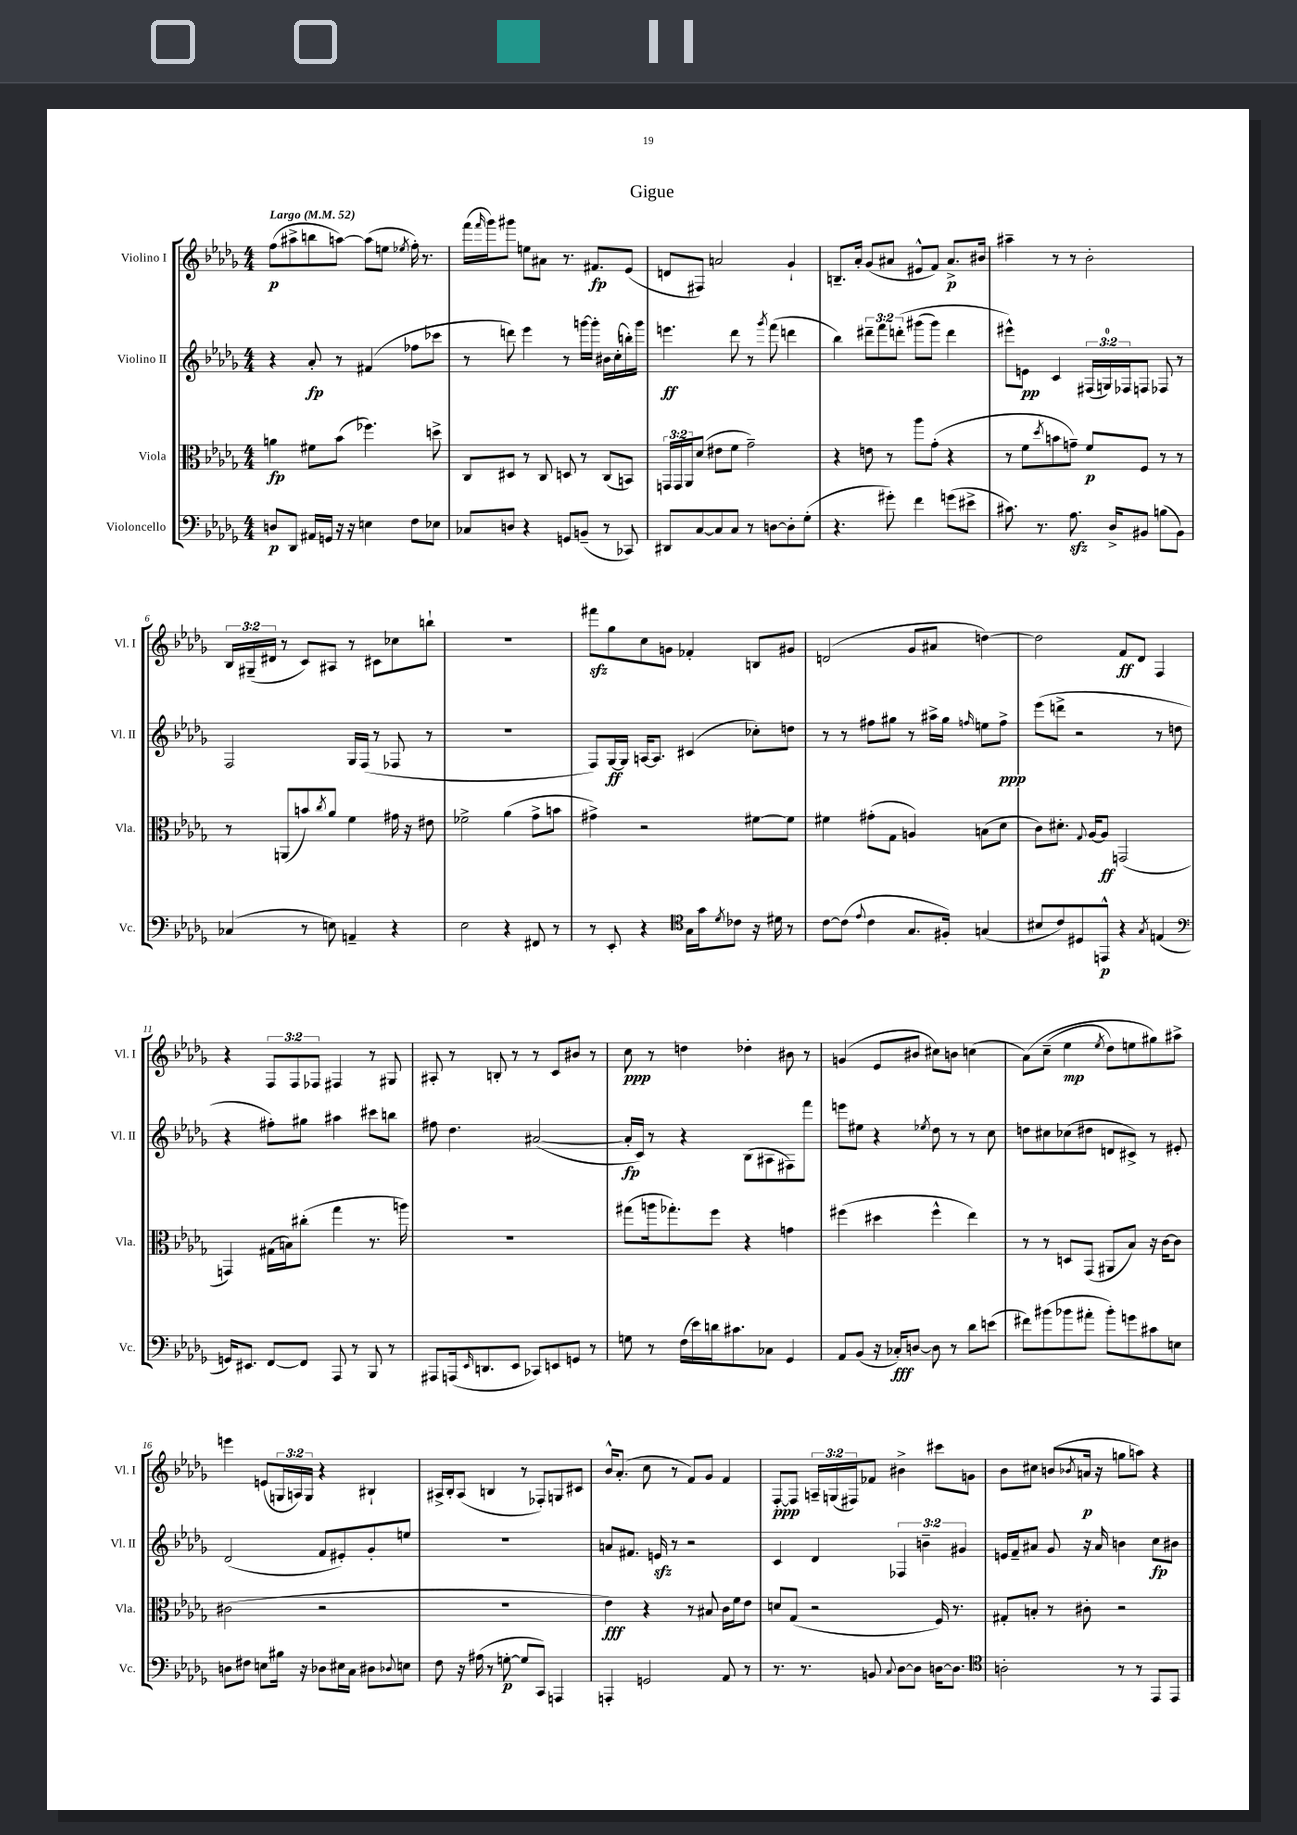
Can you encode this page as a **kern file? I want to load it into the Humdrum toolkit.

**kern	**dynam	**kern	**dynam	**kern	**dynam	**kern	**dynam
*part4	*part4	*part3	*part3	*part2	*part2	*part1	*part1
*staff4	*staff4	*staff3	*staff3	*staff2	*staff2	*staff1	*staff1
*I"Violoncello	*	*I"Viola	*	*I"Violino II	*	*I"Violino I	*
*I'Vc.	*	*I'Vla.	*	*I'Vl. II	*	*I'Vl. I	*
*clefF4	*	*clefC3	*	*clefG2	*	*clefG2	*
*k[b-e-a-d-g-]	*	*k[b-e-a-d-g-]	*	*k[b-e-a-d-g-]	*	*k[b-e-a-d-g-]	*
*M4/4	*	*M4/4	*	*M4/4	*	*M4/4	*
*MM52	*	*MM52	*	*MM52	*	*MM52	*
=1	=1	=1	=1	=1	=1	=1	=1
!	!	!	!	!	!	!LO:TX:a:B:t=Largo	!
8Dn/L	p	4an\	fp	4r	.	(8ff\L	p
8DD-/J	.	.	.	.	.	8aa#X^\	.
16AA#X/LL	.	8f#X\L	.	8a-'/	fp	8bbn\	.
16GGn/JJ	.	.	.	.	.	.	.
16r	.	(8b-\J	.	8r	.	[8aan\J)	.
16r	.	.	.	.	.	.	.
4En\	.	4.ff-X\)	.	(4f#X/	.	(8aa\L]	.
.	.	.	.	.	.	8een\J	.
.	.	.	.	.	.	8qee-X/	.
8F\L	.	.	.	8ff-X\L	.	16ff'\)	.
.	.	.	.	.	.	8.r	.
8E-X\J	.	8ddn^\	.	8ccc-X\J	.	.	.
=2	=2	=2	=2	=2	=2	=2	=2
8C-X/L	.	8C/L	.	8r	.	(16fff\LL	.
.	.	.	.	.	.	16qqfff/	.
.	.	.	.	.	.	16ggg-\J)	.
8Dn/J	.	8D#X/J	.	8dddn\)	.	8ggg#X\J	.
4r	.	8r	.	4eee-\	.	8een\L	.
.	.	8C/	.	.	.	8a#X\J	.
8GGn/L	.	8Dn/	.	8r	.	8.r	.
(8BBn~/J	.	8r	.	[16gggn\LL	.	.	.
.	.	.	.	16ggg'\JJ]	.	8.f#X/L	fp
8r	.	(8C/L	.	16b#X\LL	.	.	.
.	.	.	.	(16cc'\	.	.	.
8CC-X/)	.	8BBn/J)	.	16bbn'\)	.	(8e-/J	.
.	.	.	.	16ggg\JJ	.	.	.
=3	=3	=3	=3	=3	=3	=3	=3
8DD#X/L	.	24GGn/LL	.	4.eeen\	ff	8dn/L	.
.	.	24GG/	.	.	.	.	.
.	.	24AA-/J	.	.	.	.	.
[8C/	.	(8d-/J	.	.	.	8F#X/J)	.
8C/]	.	8e#X\L	.	.	.	2an/	.
8C/J	.	8f\J	.	8ddd-\	.	.	.
8r	.	2g-~\)	.	8r	.	.	.
.	.	.	.	8qggg-/	.	.	.
[8Dn\L	.	.	.	(8fff\	.	.	.
8D'\]	.	.	.	4dddn\	.	4g-`/	.
(8G-'\J	.	.	.	.	.	.	.
=4	=4	=4	=4	=4	=4	=4	=4
4.r	.	4r	.	4bb-\)	.	8.Bn~/L	.
.	.	.	.	.	.	16a-'/Jk	.
.	.	8en\	.	12ddd#X~\L	.	(8g-/L	.
.	.	.	.	12fff\	.	.	.
8g#X'\)	.	8r	.	.	.	8a#X/J	.
.	.	.	.	(12dddn'\J	.	.	.
4f\	.	8aa-\L	.	(8ggg#X\L	.	8e#X^^/L	.
.	.	(8g-'\J	.	8ggg#\J)	.	8f/J)	.
(8gn\L	.	4r	.	4ddd\	.	8.a#^/L	p
8e#X^\J	.	.	.	.	.	.	.
.	.	.	.	.	.	16b#X/Jk	.
=5	=5	=5	=5	=5	=5	=5	=5
8.c#X\)	.	8r	.	8eee#X^^\L)	.	4aa#X~\	.
.	.	8f\L	.	8en\J	pp	.	.
8.r	.	.	.	.	.	.	.
.	.	8qdd-/	.	.	.	.	.
.	.	8bn\	.	4c/	.	8r	.
8.A-zz\	.	8gn~\J)	.	.	.	8r	.
.	.	8f/L	p	(24F#X/LL	.	2b-'\	.
.	.	.	.	24Gn/)	.	.	.
16D-^/KL	.	.	.	.	.	.	.
.	.	.	.	24F-X/J	.	.	.
8BB#X/J	.	8F/J	.	8Fn/J	.	.	.
(8Bn\L	.	8r	.	8F-X/	.	.	.
8BB#\J)	.	8r	.	8r	.	.	.
!!LO:LB:g=z
=6	=6	=6	=6	=6	=6	=6	=6
(4C-X/	.	8r	.	2F/	.	24B-/LL	.
.	.	.	.	.	.	(24G#X~/	.
.	.	.	.	.	.	24d#X/JJ	.
.	.	(8AAn/L	.	.	.	8r	.
8r	.	8bn/)	.	.	.	8c/L)	.
.	.	8qcc/	.	.	.	.	.
8En\)	.	8a-/J	.	.	.	8A#X/J	.
4AAn~/	.	4f\	.	16G-/LL	.	8r	.
.	.	.	.	(16F/JJ	.	.	.
.	.	.	.	8r	.	8c#X\L	.
4r	.	16g#X\	.	8F-X/	.	8cc-X\	.
.	.	16r	.	.	.	.	.
.	.	8e#X\	.	8r	.	8bbn`\J	.
=7	=7	=7	=7	=7	=7	=7	=7
2E-\	.	2f-X^\	.	1r	.	1r	.
4r	.	(4a-\	.	.	.	.	.
8FF#X/	.	8g-^\L	.	.	.	.	.
8r	.	8bn\J	.	.	.	.	.
=8	=8	=8	=8	=8	=8	=8	=8
8r	.	4g#X^\)	.	8F/L)	.	8fff#Xzz\L	.
8EE-'/	.	.	.	[16G-/L	ff	8gg-\	.
.	.	.	.	16G-/JJ]	.	.	.
4r	.	2r	.	[16An/KL	.	8cc\	.
.	.	.	.	8.A/J]	.	.	.
.	.	.	.	.	.	8gn\J	.
*clefC4	*	*	*	*	*	*	*
16G-\LL	.	.	.	(4c#X/	.	4f-X'/	.
16g-\J	.	.	.	.	.	.	.
8qd-/	.	.	.	.	.	.	.
8c-X\J	.	.	.	.	.	.	.
16r	.	[8f#X\L	.	8cc-X'\L)	.	8Bn/L	.
16d#X\	.	.	.	.	.	.	.
8r	.	8f#\J]	.	8ddn\J	.	8g#X/J	.
=9	=9	=9	=9	=9	=9	=9	=9
[8c\L	.	4f#X\	.	8r	.	(2dn/	.
(8c\J]	.	.	.	8r	.	.	.
8qqe-/	.	.	.	.	.	.	.
4c\	.	(8g#X'\L	.	8ff#X\L	.	.	.
.	.	8G-\J	.	8gg#X\J	.	.	.
8.G-/L	.	4An/)	.	8r	.	8g-/L	.
.	.	.	.	16aa#X^\LL	.	8a#X/J	.
16F#X'/Jk)	.	.	.	16gg#\JJ	.	.	.
.	.	.	.	16qqffn/	.	.	.
(4Gn/	.	(8Bn\L	.	8een\L	.	[4ddn\)	.
.	.	8d-\J	.	8ff^\J	ppp	.	.
=10	=10	=10	=10	=10	=10	=10	=10
8B#X/L	.	8c\L)	.	(8eee-\L	.	2dd\]	.
8c/)	.	8.d#X'\J	.	8dddn^\J	.	.	.
8D#X/	.	.	.	2r	.	.	.
.	.	8qqG-/	.	.	.	.	.
.	.	[16A-/KL	.	.	.	.	.
8EEn^^/J	p	8A-/J]	ff	.	.	.	.
4r	.	(2GGn/	.	.	.	8f/L	ff
.	.	.	.	.	.	8d-/J	.
8qG-/	.	.	.	.	.	.	.
(4En/	.	.	.	8r	.	4F/	.
.	.	.	.	8ddn\	.	.	.
!!LO:LB:g=z
=11	=11	=11	=11	=11	=11	=11	=11
*clefF4	*	*	*	*	*	*	*
16GGn/KL)	.	4GGn/)	.	4r	.	4r	.
8.EE#X/J	.	.	.	.	.	.	.
[8FF/L	.	(16G#X\LL	.	8ff#X'\L)	.	12F/L	.
.	.	16Bn\J)	.	.	.	.	.
.	.	.	.	.	.	12F/	.
8FF/J]	.	(8cc#X'\J	.	8gg#X\J	.	.	.
.	.	.	.	.	.	12F-X/J	.
8AAA-/	.	4gg-\	.	4aa#X\	.	4F#X/	.
8r	.	.	.	.	.	.	.
8BBB-/	.	8.r	.	8ccc#X\L	.	8r	.
8r	.	.	.	8bbn\J	.	8G#X/	.
.	.	16aan\)	.	.	.	.	.
=12	=12	=12	=12	=12	=12	=12	=12
8AAA#X/L	.	1r	.	8ff#X\	.	8A#X'/	.
(16AAAn/k	.	.	.	4.dd-\	.	8r	.
16qqEE-/	.	.	.	.	.	.	.
8.DDn/	.	.	.	.	.	.	.
.	.	.	.	.	.	8Bn'/	.
8EE-/J	.	.	.	.	.	8r	.
8CC-X/L)	.	.	.	([2a#X/	.	8r	.
8EEn/	.	.	.	.	.	8c/L	.
8GGn/J	.	.	.	.	.	8b#X/J	.
8r	.	.	.	.	.	8r	.
=13	=13	=13	=13	=13	=13	=13	=13
8Gn\	.	(8gg#X\L	.	16a#'/LL]	fp	8cc\	ppp
.	.	.	.	16c/JJ)	.	.	.
8r	.	16aan\k	.	8r	.	8r	.
.	.	8.gg-X'\)	.	.	.	.	.
(16F\LL	.	.	.	4r	.	4ddn\	.
16e-\)	.	.	.	.	.	.	.
16dn\J	.	8ff\J	.	.	.	.	.
8.c#X\	.	.	.	.	.	.	.
.	.	4r	.	(8B-\L	.	4dd-X'\	.
8C-X\J	.	.	.	8A#X\	.	.	.
4GG-/	.	4gn\	.	8F#X\)	.	8b#X\	.
.	.	.	.	8fff\J	.	8r	.
=14	=14	=14	=14	=14	=14	=14	=14
8AA-/L	.	(4ff#X\	.	8eeen\L	.	(4gn/	.
(8BB-/J	.	.	.	8ee#X\J	.	.	.
16r	.	4dd#X\	.	4r	.	8e-/L	.
16C-X'/KL)	fff	.	.	.	.	.	.
[8Dn/J	.	.	.	.	.	8b#X/J	.
.	.	.	.	8qee-X/	.	.	.
8D\]	.	4ff#^^\	.	8dd-\	.	8cc#X\L)	.
8r	.	.	.	8r	.	8bn\J	.
8d-\L	.	4ee-\)	.	8r	.	(4ccn\	.
(8en\J	.	.	.	8cc\	.	.	.
=15	=15	=15	=15	=15	=15	=15	=15
8f#X\L)	.	8r	.	8ddn\L	.	(8a-\L)	.
(8b#X\	.	8r	.	8cc#X\	.	(8cc~\J	.
8b-X\	.	8Dn/L	.	(8cc-X\	.	4ee-\	mp
8a#X'\J	.	(8GG-/J	.	8dd#X\J	.	.	.
.	.	.	.	.	.	8qee-/	.
8b-'\L)	.	8AA#X/L	.	8dn/L	.	8dd-\L)	.
8gn\	.	8B-/J)	.	8c#X^/J)	.	8een\	.
8c#X\	.	16r	.	8r	.	8gg#X\)	.
.	.	[16c\KL	.	.	.	.	.
8En\J	.	8c\J]	.	8e#X'/	.	8aa#X^\J	.
!!LO:LB:g=z
=16	=16	=16	=16	=16	=16	=16	=16
8Dn\L	.	(2c#X\	.	(2d-/	.	4eeen\	.
8F#X\J	.	.	.	.	.	.	.
8En\L	.	.	.	.	.	(8en/L	.
16B#X\Jk	.	.	.	.	.	24Gn/L	.
.	.	.	.	.	.	24An/)	.
16r	.	.	.	.	.	.	.
.	.	.	.	.	.	24G/JJ	.
8D-X\L	.	2r	.	8f/L	.	4r	.
16E#X\L	.	.	.	8e#X'/)	.	.	.
16C\JJ	.	.	.	.	.	.	.
8D#X\L	.	.	.	8g-'/	.	4B#X`/	.
8qqD-X/	.	.	.	.	.	.	.
8En\J	.	.	.	8een/J	.	.	.
=17	=17	=17	=17	=17	=17	=17	=17
8F\	.	1r	.	1r	.	16A#X^/LL	.
.	.	.	.	.	.	16B-'/J	.
16r	.	.	.	.	.	(8A#/J	.
(16A#X\	.	.	.	.	.	.	.
8r	.	.	.	.	.	4Bn/	.
[8Gn'\	p	.	.	.	.	.	.
8G/L]	.	.	.	.	.	8r	.
8CC/J)	.	.	.	.	.	8F-X'/L)	.
4AAAn/	.	.	.	.	.	8Gn/	.
.	.	.	.	.	.	8c#X/J	.
=18	=18	=18	=18	=18	=18	=18	=18
4AAAn'/	.	4e-\)	fff	8an/L	.	16b-^^/KL	.
.	.	.	.	.	.	(8.a-'/J	.
.	.	.	.	8.f#X/J	.	.	.
2GGn/	.	4r	.	.	.	8cc\	.
.	.	.	.	16enzz/	.	.	.
.	.	.	.	8r	.	8r	.
.	.	8r	.	2r	.	8f/L)	.
.	.	8B#X/	.	.	.	8g-/J	.
8AA-/	.	16c\LL	.	.	.	4f/	.
.	.	16f\J	.	.	.	.	.
8r	.	8e-\J	.	.	.	.	.
=19	=19	=19	=19	=19	=19	=19	=19
8.r	.	8dn/L	.	4c/	.	[8F'/L	ppp
.	.	(8G-/J	.	.	.	8F/J]	.
8.r	.	.	.	.	.	.	.
.	.	2r	.	4d-/	.	24An~/LL	.
.	.	.	.	.	.	(24Gn/	.
.	.	.	.	.	.	24F#X/J)	.
8BBn/	.	.	.	.	.	8f-X/J	.
8qqC/	.	.	.	.	.	.	.
[8D-\L	.	.	.	6F-X/	.	4b#X^\	.
8D-\J]	.	.	.	.	.	.	.
.	.	.	.	6bn~\	.	.	.
[16Dn\KL	.	16F/)	.	.	.	8ccc#X\L	.
8.D\J]	.	8.r	.	.	.	.	.
.	.	.	.	6g#X/	.	.	.
.	.	.	.	.	.	8gn\J	.
=20	=20	=20	=20	=20	=20	=20	=20
*clefC4	*	*	*	*	*	*	*
2An'\	.	8G#X'/L	.	16en/LL	.	8b-\L	.
.	.	.	.	16f~/J	.	.	.
.	.	8Bn'/J	.	8a#X/J	.	8cc#X\J	.
.	.	8r	.	8g-/	.	(8bn/L	.
.	.	.	.	.	.	8qb-X/	.
.	.	8c#X'\	.	16r	.	16an/Jk	p
.	.	.	.	16a#/	.	16r	.
8r	.	2r	.	4bn\	.	8ggn\L	.
8r	.	.	.	.	.	8aan\J)	.
8EE-/L	.	.	.	8cc\L	fp	4r	.
8EE-/J	.	.	.	8b#X\J	.	.	.
==	==	==	==	==	==	==	==
*-	*-	*-	*-	*-	*-	*-	*-
